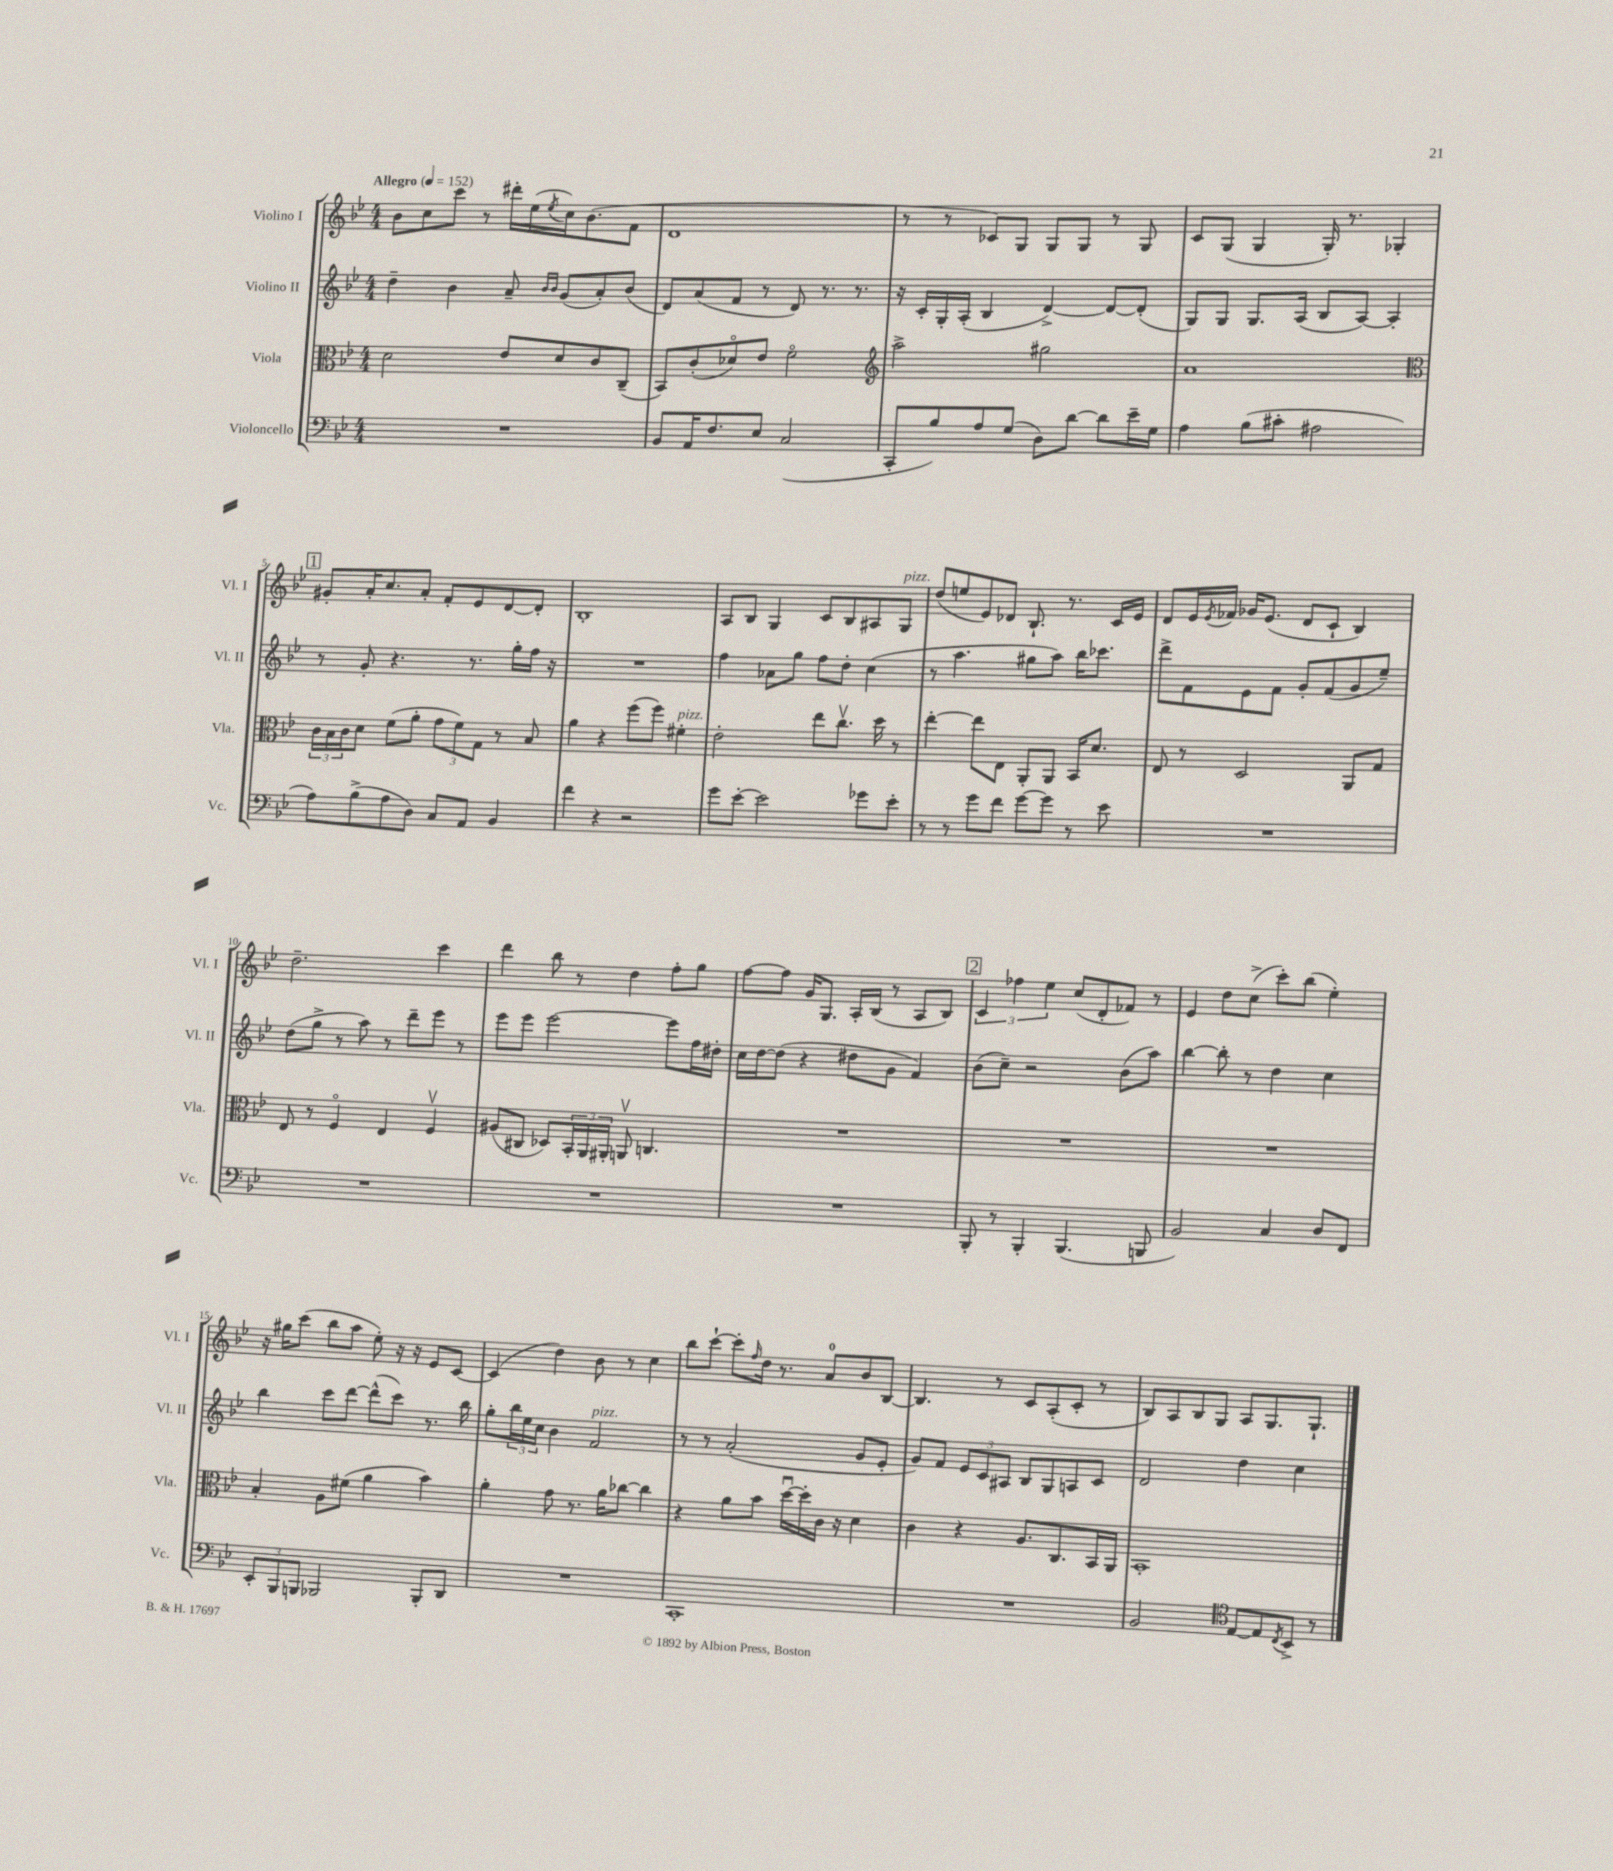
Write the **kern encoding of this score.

**kern	**kern	**kern	**kern
*part4	*part3	*part2	*part1
*staff4	*staff3	*staff2	*staff1
*I"Violoncello	*I"Viola	*I"Violino II	*I"Violino I
*I'Vc.	*I'Vla.	*I'Vl. II	*I'Vl. I
*clefF4	*clefC3	*clefG2	*clefG2
*k[b-e-]	*k[b-e-]	*k[b-e-]	*k[b-e-]
*M4/4	*M4/4	*M4/4	*M4/4
*MM152	*MM152	*MM152	*MM152
=1	=1	=1	=1
!	!	!	!LO:TX:a:B:t=Allegro
1r	2d\	4dd~\	8b-\L
.	.	.	8cc\
.	.	4b-\	8ccc\J
.	.	.	8r
.	8e-/L	8a~/	16ddd#X'\LL
.	.	.	(16ee-\
.	.	16qqb-/LL	.
.	.	16qqb-/JJ	8qee-/
.	8d/	(8g/L	16cc\J)
.	.	.	(8.b-\
.	8c/	8a'/)	.
.	(8C~/J	(8b-/J	8f\J
=2	=2	=2	=2
8BB-/L	8BB-/L)	8d/L)	1d
16AA/K	(8c'/	(8a/	.
8.F/	.	.	.
.	8d-X/)	8f/J	.
8E-/J	8e-/J	8r	.
(2C/	2f\	8d/)	.
.	.	8.r	.
.	.	8.r	.
=3	=3	=3	=3
*	*clefG2	*	*
8CC'/L	2aa^\	16r	8r
.	.	16c'/LL	.
8B-/)	.	16G'/	8r
.	.	(16A'/JJ	.
8A/	.	4B-/	8c-X/L)
(8G/J	.	.	8G/J
8D\L)	2gg#X\	[4d^/)	8G/L
[8d\J	.	.	8G/J
8d\L]	.	8d/L_	8r
16e-~\L	.	(8d'/J]	8G/
16G\JJ	.	.	.
=4	=4	=4	=4
4A\	1a	8G/L)	8c/L
.	.	8G/J	(8G/J
(8B-\L	.	8.G/L	4G/
8c#X'\J	.	.	.
.	.	(16A/Jk	.
2A#X\	.	8B-/L	16G'/)
.	.	.	8.r
.	.	[8A/J)	.
.	.	4A'/]	4G-X'/
!!LO:LB:g=z
!!LO:REH:place=s1:t=1
=5	=5	=5	=5
*	*clefC3	*	*
8A\L)	24c\LL	8r	8g#X'/L
.	24B-\	.	.
.	24c\J	.	.
(8B-^\	8d\J	8g'/	16a'/K
.	.	.	8.cc/
8A\	(8f\L	4.r	.
8D\J)	8a'\J	.	8a'/J
8C/L	12g\L	.	8f'/L
.	12f\)	.	.
8AA/J	.	8.r	8e-/
.	12G\J	.	.
4BB-/	8r	.	[8d/
.	.	16gg'\LL	.
.	8B-/	16ff\JJ	8d'/J]
.	.	16r	.
=6	=6	=6	=6
4f\	4a\	1r	1B-'
4r	4r	.	.
2r	(8ff\L	.	.
.	8ff\J)	.	.
!	!LO:TX:a:i:t=pizz.	!	!
.	4f#X'\	.	.
=7	=7	=7	=7
8g\L	2e-'\	4ff\	8A/L
[8e-'\J	.	.	8B-/J
2e-\]	.	8a-X\L	4G/
.	.	8gg\J	.
.	8ee-\L	8ff\L	8c/L
.	8.ccv\J	8dd'\J	8B-/
8g-X\L	.	(4cc\	8A#X/
.	16dd\	.	.
!	!	!	!LO:TX:a:i:t=pizz.
8e-'\J	8r	.	8G/J
=8	=8	=8	=8
8r	[4ee-'\	8r	(8dd/L
8r	.	4.aa\	8een/
8g\L	8ee-\L]	.	8e-/)
8f\J	8E-\J	.	8d-X/J
[8g\L	8AA'/L	8gg#X\L	8.B-`/
8g\J]	8AA/J	8aa\J)	.
.	.	.	8.r
8r	16BB-/KL	16bb-\KL	.
.	8.d/J	8.ccc-X\J	.
8e-\	.	.	16c/LL
.	.	.	16e-/JJ
=9	=9	=9	=9
1r	8E-/	8ddd^\L	8d/L
.	8r	8f\	16e-/L
.	.	.	8qe-/
.	.	.	16f-X/JJ
.	2D/	8e-\	16g-X/KL
.	.	.	(8.e-/J
.	.	8f\J	.
.	.	8g'/L	8d/L
.	.	(8f/	8c`/J
.	8AA/L	8g/	4B-/)
.	8G/J	8ee-~/J)	.
!!LO:LB:g=z
=10	=10	=10	=10
1r	8E-/	(8dd\L	2.dd~\
.	8r	8gg^\J	.
.	4F/	8r	.
.	.	8aa\)	.
.	4E-/	8r	.
.	.	8ddd~\L	.
.	4Fv/	8eee-\J	4ccc\
.	.	8r	.
=11	=11	=11	=11
1r	(8A#X/L	8eee-\L	4ddd\
.	8C#X/J	8eee-\J	.
.	8D-X/L)	[2eee-\	8bb-\
.	24BB-'/L	.	8r
.	24AA/	.	.
.	24AA#X'/JJ	.	.
.	8AAnv/	.	4dd\
.	4.Cn/	.	.
.	.	8eee-\L]	8ff'\L
.	.	16ff\L	8gg\J
.	.	16dd#X'\JJ	.
=12	=12	=12	=12
1r	1r	16cc\LL	[8ff\L
.	.	[16dd\J	.
.	.	(8dd\J]	8ff\J]
.	.	4r	16g/KL
.	.	.	8.G/J
.	.	8dd#X\L	16A'/LL
.	.	.	(16B-/JJ
.	.	8g\J	8r
.	.	4f/)	8A/L
.	.	.	8B-/J)
!!LO:REH:place=s1:t=2
=13	=13	=13	=13
8BBB-'/	1r	(8b-\L	6c/
8r	.	8cc~\J)	.
.	.	.	6ff-X\
4BBB-'/	.	2r	.
.	.	.	6ee-\
(4.BBB-/	.	.	(8cc/L
.	.	.	8d'/
.	.	(8b-\L	8f-X/J)
8BBBn/	.	8aa\J)	8r
=14	=14	=14	=14
2BB-/)	1r	[4bb-\	4e-/
.	.	8bb-'\]	8dd\L
.	.	8r	(8cc^\J
4C/	.	4dd\	8ccc'\L)
.	.	.	(8bb-\J
8D/L	.	4cc\	4ee-'\)
8FF/J	.	.	.
!!LO:LB:g=z
=15	=15	=15	=15
12EE-'/L	4B-'/	4bb-\	16r
.	.	.	16gg#X\KL
12BBB-/	.	.	.
.	.	.	(8ccc\J
12BBBn/J	.	.	.
2BBB-X/	8A\L	8ccc\L	8bb-\L
.	(8f#X\J	[8ddd\J	8aa\J
.	4a\	(8ddd^^\L]	8ee-'\)
.	.	8ccc\J)	16r
.	.	.	16r
8BBB-'/L	4b-\)	8.r	8e-/L
8DD/J	.	.	[8c/J
.	.	16bb-\	.
=16	=16	=16	=16
1r	4a'\	8gg'\L	(4c/]
.	.	24bb-\L	.
.	.	24ee-\	.
.	.	24cc\JJ	.
.	8g\	4b-\	4dd\)
.	8.r	.	.
!	!	!LO:TX:a:i:t=pizz.	!
.	.	2f/	8b-\
.	16a\KL	.	.
.	[8cc-X\J	.	8r
.	4cc-\]	.	4cc\
=17	=17	=17	=17
1CC'	4r	8r	8bb-\L
.	.	8r	[8ccc`\J
.	8a\L	(2a'/	8ccc'\L]
.	.	.	16qqff/
.	8b-\J	.	16dd\Jk
.	.	.	8.r
.	[16ddu\LL	.	.
.	16dd'\]	.	.
.	16c\JJ	.	8a/L
.	16r	.	.
.	4d\	8g/L	8b-/
.	.	8e-'/J	[8B-/J
=18	=18	=18	=18
1r	4c\	8g/L)	4.B-/]
.	.	8f/J	.
.	4r	12e-/L	.
.	.	12c/	.
.	.	.	8r
.	.	12A#X/J	.
.	8.A/L	8B-/L	8c/L
.	.	8G/	(8A'/
.	8.C/	.	.
.	.	8An/	8c'/J
.	16BB-/L	8c/J	8r
.	16AA/JJ	.	.
=19	=19	=19	=19
2BB-/	1BB-'	2d/	8B-/L)
.	.	.	8A/
.	.	.	8B-/
.	.	.	8G/J
*clefC4	*	*	*
[8E-/L	.	4dd\	8A/L
8E-/]	.	.	8.G/
8qC/	.	.	.
8BB-^/J	.	4cc\	.
.	.	.	8.G`/J
8r	.	.	.
==	==	==	==
*-	*-	*-	*-
